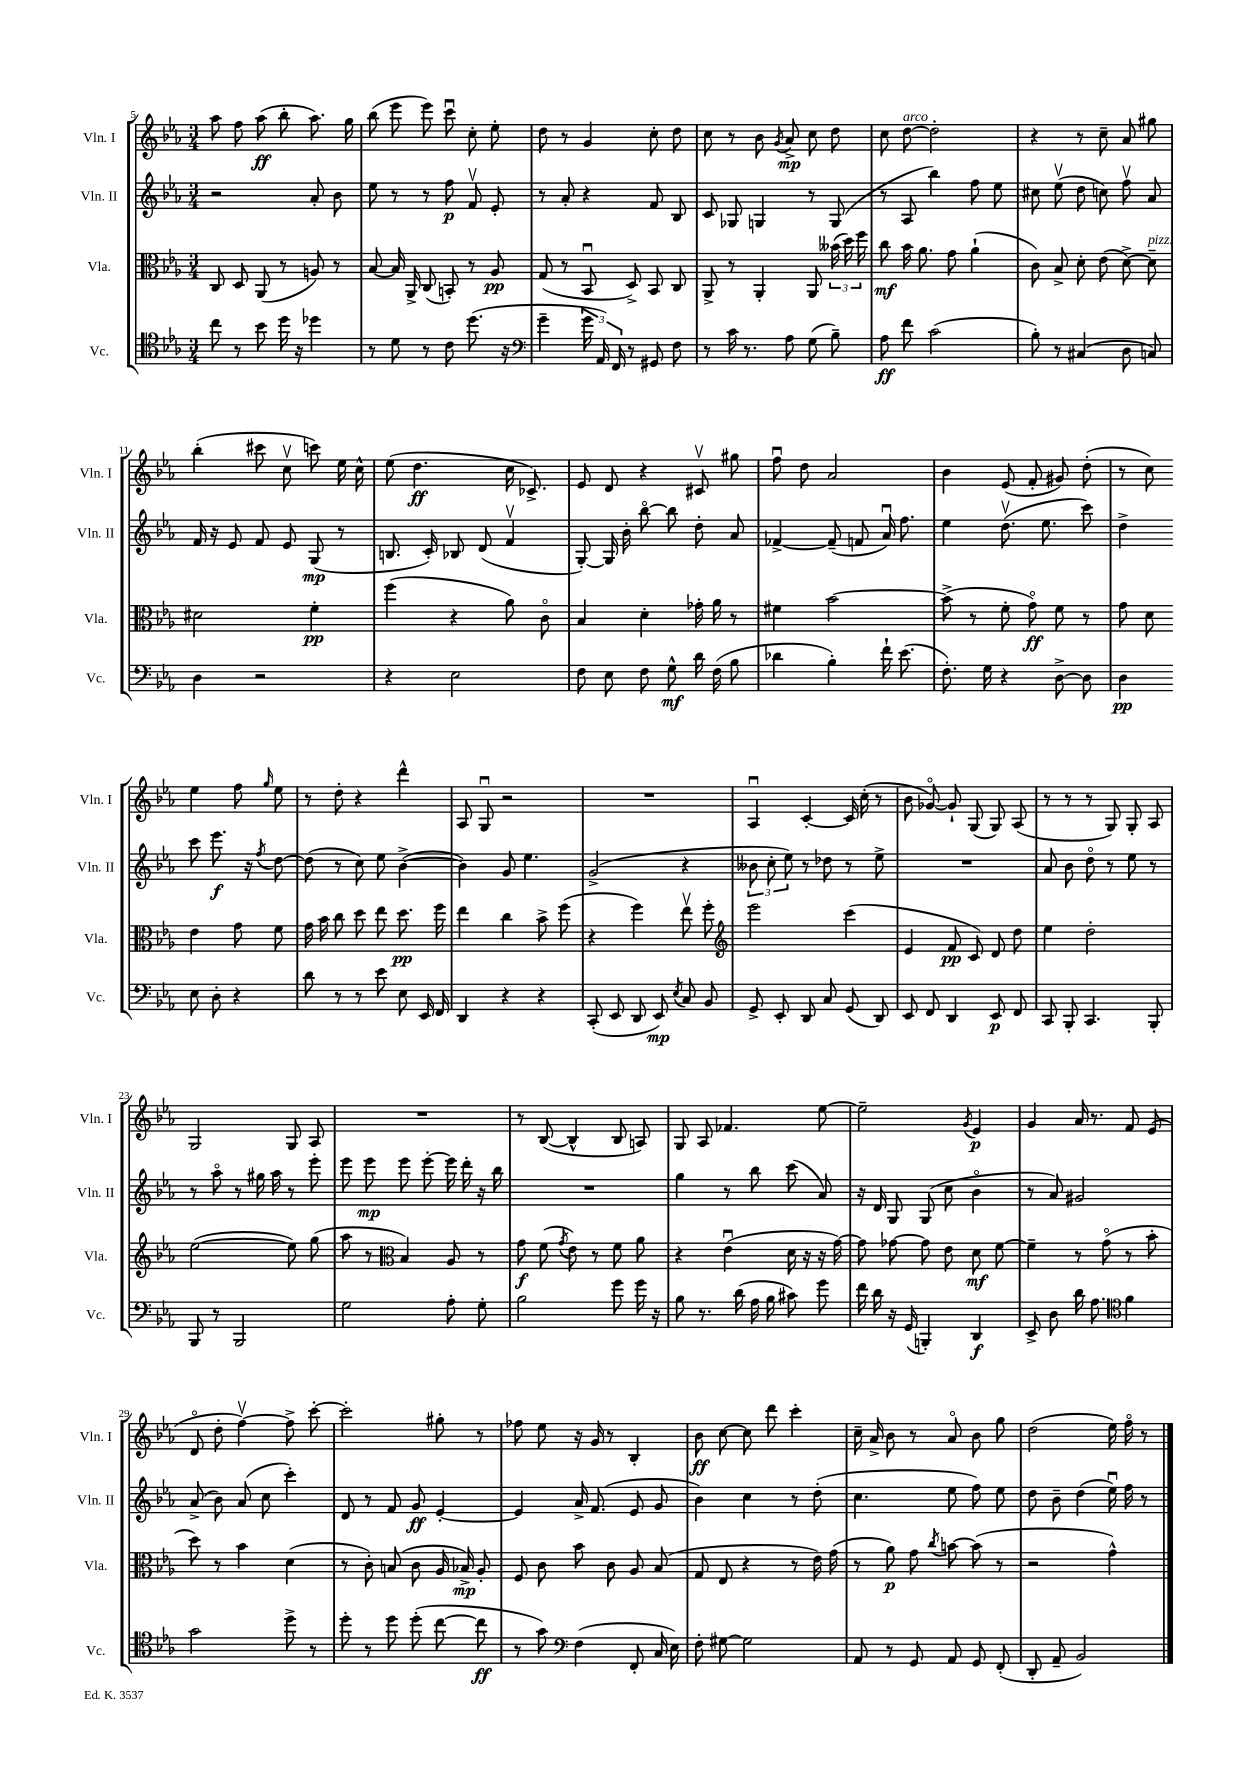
<<
\new StaffGroup <<
\new Staff = "s0" \with { instrumentName = "Vln. I" shortInstrumentName = "Vln. I" } {
    \clef treble \key ees \major \numericTimeSignature \time 3/4
    \autoBeamOff aes''8 f''8 aes''8\ff( bes''8-. aes''8.) g''16 |
    bes''8( ees'''8 ees'''8) c'''8\downbow c''8-. ees''8-. |
    d''8 r8 g'4 c''8-. d''8 |
    c''8 r8 bes'8 \acciaccatura { g'8 } aes'8->\mp c''8 d''8 |
    c''8 d''8~^\markup { \italic "arco" } d''2-. |
    r4 r8 c''8-- aes'8 gis''8 |
    bes''4-.( cis'''8 c''8\upbow c'''8) ees''16 c''16-^ |
    ees''8( d''4.\ff c''16 ces'8.->) |
    ees'8 d'8 r4 cis'8\upbow gis''8 |
    f''8\downbow d''8 aes'2 |
    bes'4 ees'8( f'8-. gis'8) d''8-.( |
    r8 c''8) ees''4 f''8 \grace { g''16 } ees''8 |
    r8 d''8-. r4 d'''4-^ |
    aes8 g8\downbow r2 |
    R2. |
    aes4\downbow c'4~-. c'16 c''16-.( r8 |
    bes'8 ges'8~\flageolet) ges'8-! g8( g8) aes8( |
    r8 r8 r8 g8) g8-. aes8 |
    g2 g8 aes8 |
    R2. |
    r8 bes8~( bes4-^ bes8 a8) |
    g8 aes8 fes'4. ees''8~ |
    ees''2-- \acciaccatura { g'8 } ees'4\p |
    g'4 aes'16 r8. f'8 ees'8( |
    d'8\flageolet d''8-. f''4~\upbow) f''8-> c'''8~-. |
    c'''2-. gis''8-. r8 |
    fes''8 ees''8 r16 g'16 r8 bes4-. |
    bes'8\ff c''8~ c''8 d'''8 c'''4-. |
    c''16-- aes'16-> bes'8 r8 aes'8\flageolet bes'8 g''8 |
    d''2( ees''16) f''16\flageolet r8 \bar "|." |
}
\new Staff = "s1" \with { instrumentName = "Vln. II" shortInstrumentName = "Vln. II" } {
    \clef treble \key ees \major \numericTimeSignature \time 3/4
    \autoBeamOff r2 aes'8-. bes'8 |
    ees''8 r8 r8 f''8\p f'8\upbow ees'8-. |
    r8 aes'8-. r4 f'8 bes8 |
    c'8 ges8 g4 r8 g8( |
    r8 aes8 bes''4) f''8 ees''8 |
    cis''8 ees''8\upbow( d''8 c''8) f''8\upbow aes'8 |
    f'16 r16 ees'8 f'8 ees'8 g8\mp( r8 |
    b8. c'16-.) bes8 d'8( f'4\upbow |
    g8~-.) g16 bes'16-. bes''8~\flageolet bes''8 d''8-. aes'8 |
    fes'4~-> fes'8--( f'8 aes'16\downbow) f''8. |
    ees''4 d''8.\upbow( ees''8. c'''8) |
    d''4-> c'''8 ees'''8.\f r16 \acciaccatura { f''8 } d''8~ |
    d''8( r8 c''8) ees''8 bes'4~->( |
    bes'4) g'8 ees''4. |
    g'2->( r4 |
    \tuplet 3/2 { beses'8 c''8-. ees''8) } r8 des''8 r8 ees''8-> |
    R2. |
    aes'8 bes'8 d''8\flageolet r8 ees''8 r8 |
    r8 aes''8\flageolet r8 gis''16 aes''16 r8 ees'''8-. |
    ees'''8 ees'''8\mp ees'''8 ees'''8~-. ees'''16 d'''16-. r16 bes''16 |
    R2. |
    g''4 r8 bes''8 c'''8( aes'8) |
    r16 d'16 g8 g8( c''8 bes'4\flageolet |
    r8 aes'8) gis'2 |
    aes'8->( bes'8) aes'8( c''8 c'''4-.) |
    d'8 r8 f'8 g'8\ff ees'4~-. |
    ees'4 aes'16-> f'8.( ees'8 g'8 |
    bes'4) c''4 r8 d''8-.( |
    c''4. ees''8 f''8) ees''8 |
    d''8 bes'8-- d''4( ees''16\downbow) f''16 r8 \bar "|." |
}
\new Staff = "s2" \with { instrumentName = "Vla." shortInstrumentName = "Vla." } {
    \clef alto \key ees \major \numericTimeSignature \time 3/4
    \autoBeamOff c8 d8 aes,8( r8 a8) r8 |
    bes8~ bes16 aes,16-> c8( b,8-.) r8 aes8\pp |
    g8( r8 bes,8\downbow d8->) bes,8 c8 |
    aes,8-> r8 aes,4-. aes,8 \tuplet 3/2 { beses'16( d''16) f''16 } |
    c''8\mf bes'16 aes'8. g'8 aes'4-!( |
    c'8) bes8-> d'8-. ees'8( d'8~->) d'8--^\markup { \italic "pizz." } |
    dis'2 f'4-.\pp |
    f''4( r4 aes'8) c'8\flageolet |
    bes4 d'4-. ges'16-. aes'16 r8 |
    fis'4 bes'2~ |
    bes'8->( r8 f'8-. g'8\flageolet\ff) f'8 r8 |
    g'8 d'8 ees'4 g'8 f'8 |
    g'16 bes'16 c''8 d''8 ees''8 d''8.\pp f''16 |
    ees''4 c''4 bes'8-> f''8( |
    r4 f''4) ees''8\upbow f''8-. |
    \clef treble ees'''2 c'''4( |
    ees'4 f'8\pp c'8) d'8 d''8 |
    ees''4 d''2-. |
    ees''2~( ees''8) g''8( |
    aes''8 r8 \clef alto bes4) aes8 r8 |
    g'8\f f'8( \acciaccatura { g'8 } ees'8) r8 f'8 aes'8 |
    r4 ees'4\downbow( d'16 r16 r16 g'16~) |
    g'8 ges'8~ ges'8 ees'8 d'8\mf f'8~ |
    f'4-- r8 g'8\flageolet( r8 bes'8-. |
    d''8) r8 bes'4 d'4( |
    r8 c'8-.) b8( c'8 aes16 bes16->\mp) aes8-. |
    f8 c'8 bes'8 c'8 aes8 bes8( |
    g8 ees8 r4 r8 ees'16) g'16( |
    r8 aes'8\p) g'8 \acciaccatura { c''8 } b'8~ b'8( r8 |
    r2 g'4-^) \bar "|." |
}
\new Staff = "s3" \with { instrumentName = "Vc." shortInstrumentName = "Vc." } {
    \clef tenor \key ees \major \numericTimeSignature \time 3/4
    \autoBeamOff c''8 r8 bes'8 d''16 r16 des''4 |
    r8 d'8 r8 c'8 d''8.( r16 |
    \clef bass g'4-- \tuplet 3/2 { g'16 aes,16) f,16 } r8 gis,8 f8 |
    r8 c'16 r8. aes8 g8( bes8--) |
    aes8\ff f'8 c'2( |
    bes8-.) r8 cis4( d8 c8) |
    d4 r2 |
    r4 ees2 |
    f8 ees8 f8 g8-^\mf d'16 f16( bes8 |
    des'4 bes4-.) f'16-! ees'8.( |
    f8.-.) g16 r4 d8~-> d8 |
    d4\pp ees8 d8-. r4 |
    d'8 r8 r8 ees'8 ees8 ees,16 f,16 |
    d,4 r4 r4 |
    c,8-.( ees,8 d,8 ees,8\mp) \acciaccatura { ees8 } c8 bes,8 |
    g,8-> ees,8-. d,8 c8 g,8( d,8) |
    ees,8 f,8 d,4 ees,8\p f,8 |
    c,8 bes,,8-. c,4. bes,,8-. |
    bes,,8 r8 bes,,2 |
    g2 aes8-. g8-. |
    bes2 g'8 g'16 r16 |
    bes8 r8. d'16( aes16 bes16 cis'8) g'8 |
    f'16 d'16 r16 g,16( b,,4-.) d,4\f |
    ees,8-> d8 d'16 aes8. \clef tenor f'4 |
    g'2 d''8-> r8 |
    d''8-. r8 d''8 d''8-.( c''8~ c''8\ff |
    r8 g'8) \clef bass f4( f,8-. c16 ees16) |
    f8-. gis8~ gis2 |
    aes,8 r8 g,8 aes,8 g,8 f,8-.( |
    d,8-. aes,8-- bes,2) \bar "|." |
}
>>
>>
\layout { \context { \Score currentBarNumber = #5 } }
